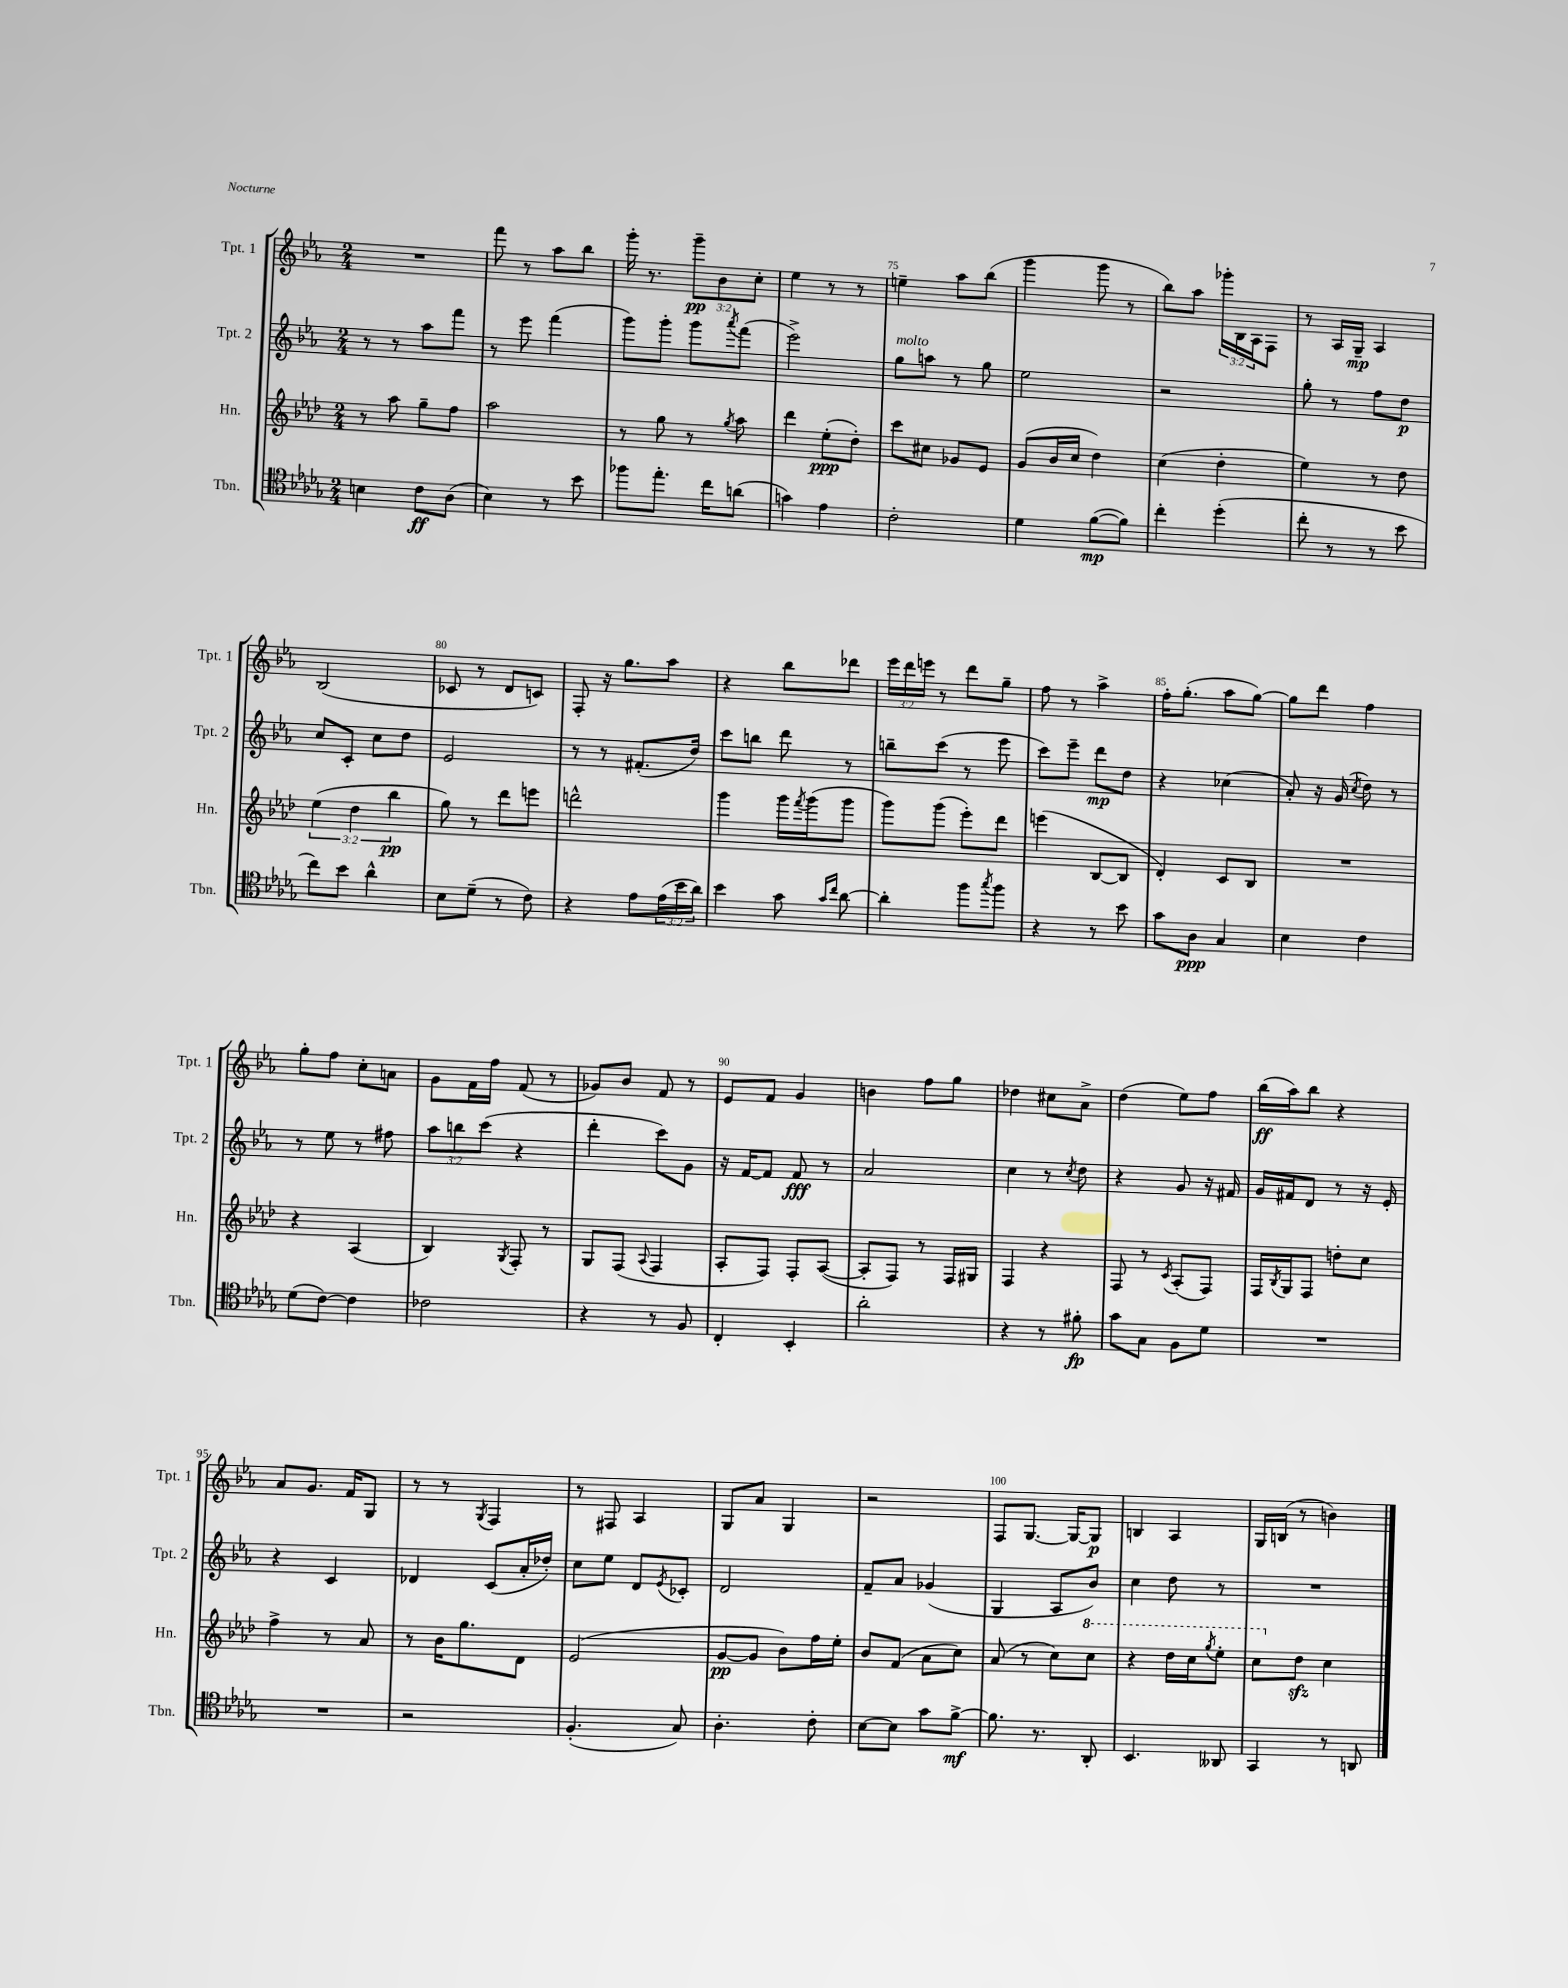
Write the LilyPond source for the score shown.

<<
\new StaffGroup <<
\new Staff = "s0" \with { instrumentName = "Tpt. 1" shortInstrumentName = "Tpt. 1" } {
    \clef treble \key ees \major \numericTimeSignature \time 2/4 \override Staff.TupletNumber.text = #tuplet-number::calc-fraction-text
    R2 |
    f'''8 r8 aes''8 bes''8 |
    g'''16-. r8. \tuplet 3/2 { g'''8--\pp bes'8 c''8-. } |
    ees''4 r8 r8 |
    e''4-- aes''8 bes''8( |
    g'''4 g'''8 r8 |
    bes''8) aes''8 \tuplet 3/2 { ges'''16-. bes16 aes16 } f8 |
    r8 aes16 g16--\mp aes4 |
    bes2( |
    ces'8 r8 d'8 c'8) |
    f8-. r16 g''8. aes''8 |
    r4 bes''8 des'''8 |
    \tuplet 3/2 { ees'''16 d'''16 e'''16 } r8 d'''8 g''8-- |
    f''8 r8 aes''4-> |
    f''16-. g''8.-.( aes''8 g''8~) |
    g''8 d'''8 f''4 |
    g''8-. f''8 c''8-. a'8 |
    g'8 f'16 f''16 f'8( r8 |
    ges'8) bes'8 f'8 r8 |
    ees'8 f'8 g'4 |
    b'4 f''8 g''8 |
    des''4 cis''8 aes'8-> |
    d''4( ees''8) f''8 |
    bes''16\ff( aes''16) bes''8 r4 |
    aes'8 g'8. f'16 g8 |
    r8 r8 \acciaccatura { g8 } f4 |
    r8 fis8 aes4 |
    g8 aes'8 g4 |
    r2 |
    f8 g8.~ g16~ g8\p |
    b4 aes4 |
    g16 b16( r8 b'4) \bar "|." |
}
\new Staff = "s1" \with { instrumentName = "Tpt. 2" shortInstrumentName = "Tpt. 2" } {
    \clef treble \key ees \major \numericTimeSignature \time 2/4 \override Staff.TupletNumber.text = #tuplet-number::calc-fraction-text
    r8 r8 aes''8 f'''8 |
    r8 ees'''8 f'''4( |
    g'''8) g'''8-. g'''8 \acciaccatura { aes'''8 } f'''8( |
    ees'''2->) |
    g''8^\markup { \italic "molto" } a''8 r8 g''8 |
    ees''2 |
    r2 |
    g''8-. r8 f''8 d''8\p |
    c''8 c'8-. c''8 d''8 |
    ees'2 |
    r8 r8 fis'8.-.( d''16) |
    c'''8 b''8 d'''8 r8 |
    b''8-- c'''8( r8 ees'''8 |
    c'''8) ees'''8-- d'''8\mp d''8 |
    r4 ces''4( |
    aes'8-.) r16 g'16( \acciaccatura { c''8 } d''8) r8 |
    r8 ees''8 r8 fis''8 |
    \tuplet 3/2 { aes''8 b''8 c'''8( } r4 |
    d'''4-. c'''8) g'8 |
    r16 f'16~ f'8 f'8\fff r8 |
    aes'2 |
    c''4 r8 \acciaccatura { c''8 } d''8 |
    r4 g'8 r16 fis'16 |
    g'16 fis'16 d'8 r8 r16 ees'16-. |
    r4 c'4 |
    des'4 c'8( aes'16-. des''16-.) |
    c''8 ees''8 d'8 \acciaccatura { ees'8 } ces'8-. |
    d'2 |
    f'8-- aes'8 ges'4( |
    g4 aes8 bes'8) |
    c''4 d''8 r8 |
    R2 \bar "|." |
}
\new Staff = "s2" \with { instrumentName = "Hn." shortInstrumentName = "Hn." } {
    \clef treble \key aes \major \numericTimeSignature \time 2/4 \override Staff.TupletNumber.text = #tuplet-number::calc-fraction-text
    r8 aes''8 g''8-- f''8 |
    aes''2 |
    r8 g''8 r8 \acciaccatura { g''8 } aes''8 |
    des'''4 ees''8-.\ppp( des''8-.) |
    c'''8 cis''8 ges'8 ees'8 |
    g'8( bes'16 c''16 des''4) |
    c''4( des''4-. |
    ees''4) r8 des''8 |
    \tuplet 3/2 { ees''4( des''4 bes''4\pp } |
    g''8) r8 des'''8 e'''8 |
    d'''2-^ |
    g'''4 g'''16 \acciaccatura { f'''8 } g'''16( g'''8 |
    g'''8) g'''8( ees'''8-.) des'''8 |
    e'''4( bes8~ bes8 |
    des'4-.) c'8 bes8 |
    R2 |
    r4 aes4( |
    bes4) \acciaccatura { g8 } f8-. r8 |
    g8 f8( \appoggiatura { aes8 } f4 |
    aes8-. f8) f8-. aes8~( |
    aes8-. f8) r8 f16 gis16 |
    f4 r4 |
    f8 r8 \acciaccatura { c'8 } aes8-.( f8) |
    f16 \acciaccatura { bes8 } g16 f8 d''8-. c''8 |
    f''4-> r8 aes'8 |
    r8 bes'16 g''8. des'8 |
    ees'2( |
    g'8~\pp g'8 bes'8) f''16 ees''16-. |
    bes'8 f'8( aes'8 c''8) |
    aes'8( r8 c''8) \ottava #1 c'''8 |
    r4 des'''16 c'''16 \acciaccatura { g'''8 } ees'''8-. |
    c'''8 \ottava #0 des''8\sfz c''4 \bar "|." |
}
\new Staff = "s3" \with { instrumentName = "Tbn." shortInstrumentName = "Tbn." } {
    \clef tenor \key des \major \numericTimeSignature \time 2/4 \override Staff.TupletNumber.text = #tuplet-number::calc-fraction-text
    b4 c'8\ff aes8( |
    bes4) r8 bes'8 |
    fes''8 ees''8.-. c''16 a'8( |
    g'4) ees'4 |
    c'2-. |
    des'4 f'8~\mp( f'8) |
    c''4-. des''4-.( |
    c''8-. r8 r8 bes'8 |
    c''8) bes'8 aes'4-^ |
    bes8 des'8--( r8 c'8) |
    r4 ees'8 \tuplet 3/2 { ees'16( bes'16 aes'16) } |
    bes'4 ges'8 \grace { ges'16 c''16 } aes'8~ |
    aes'4-. f''8 \acciaccatura { ges''8 } f''8 |
    r4 r8 bes'8 |
    ges'8 aes8\ppp ges4 |
    bes4 c'4 |
    des'8( c'8~) c'4 |
    ces'2 |
    r4 r8 f8 |
    c4-. bes,4-. |
    aes'2-. |
    r4 r8 fis'8-.\fp |
    ges'8 ges8 f8 des'8 |
    R2 |
    R2 |
    r2 |
    f4.-.( ges8) |
    aes4.-. c'8-. |
    bes8~ bes8 ges'8 f'8~->\mf |
    f'8. r8. aes,8-. |
    bes,4. aeses,8 |
    ges,4 r8 a,8 \bar "|." |
}
>>
>>
\layout { \context { \Score currentBarNumber = #71 \override BarNumber.break-visibility = ##(#f #t #t) barNumberVisibility = #(every-nth-bar-number-visible 5) } }
